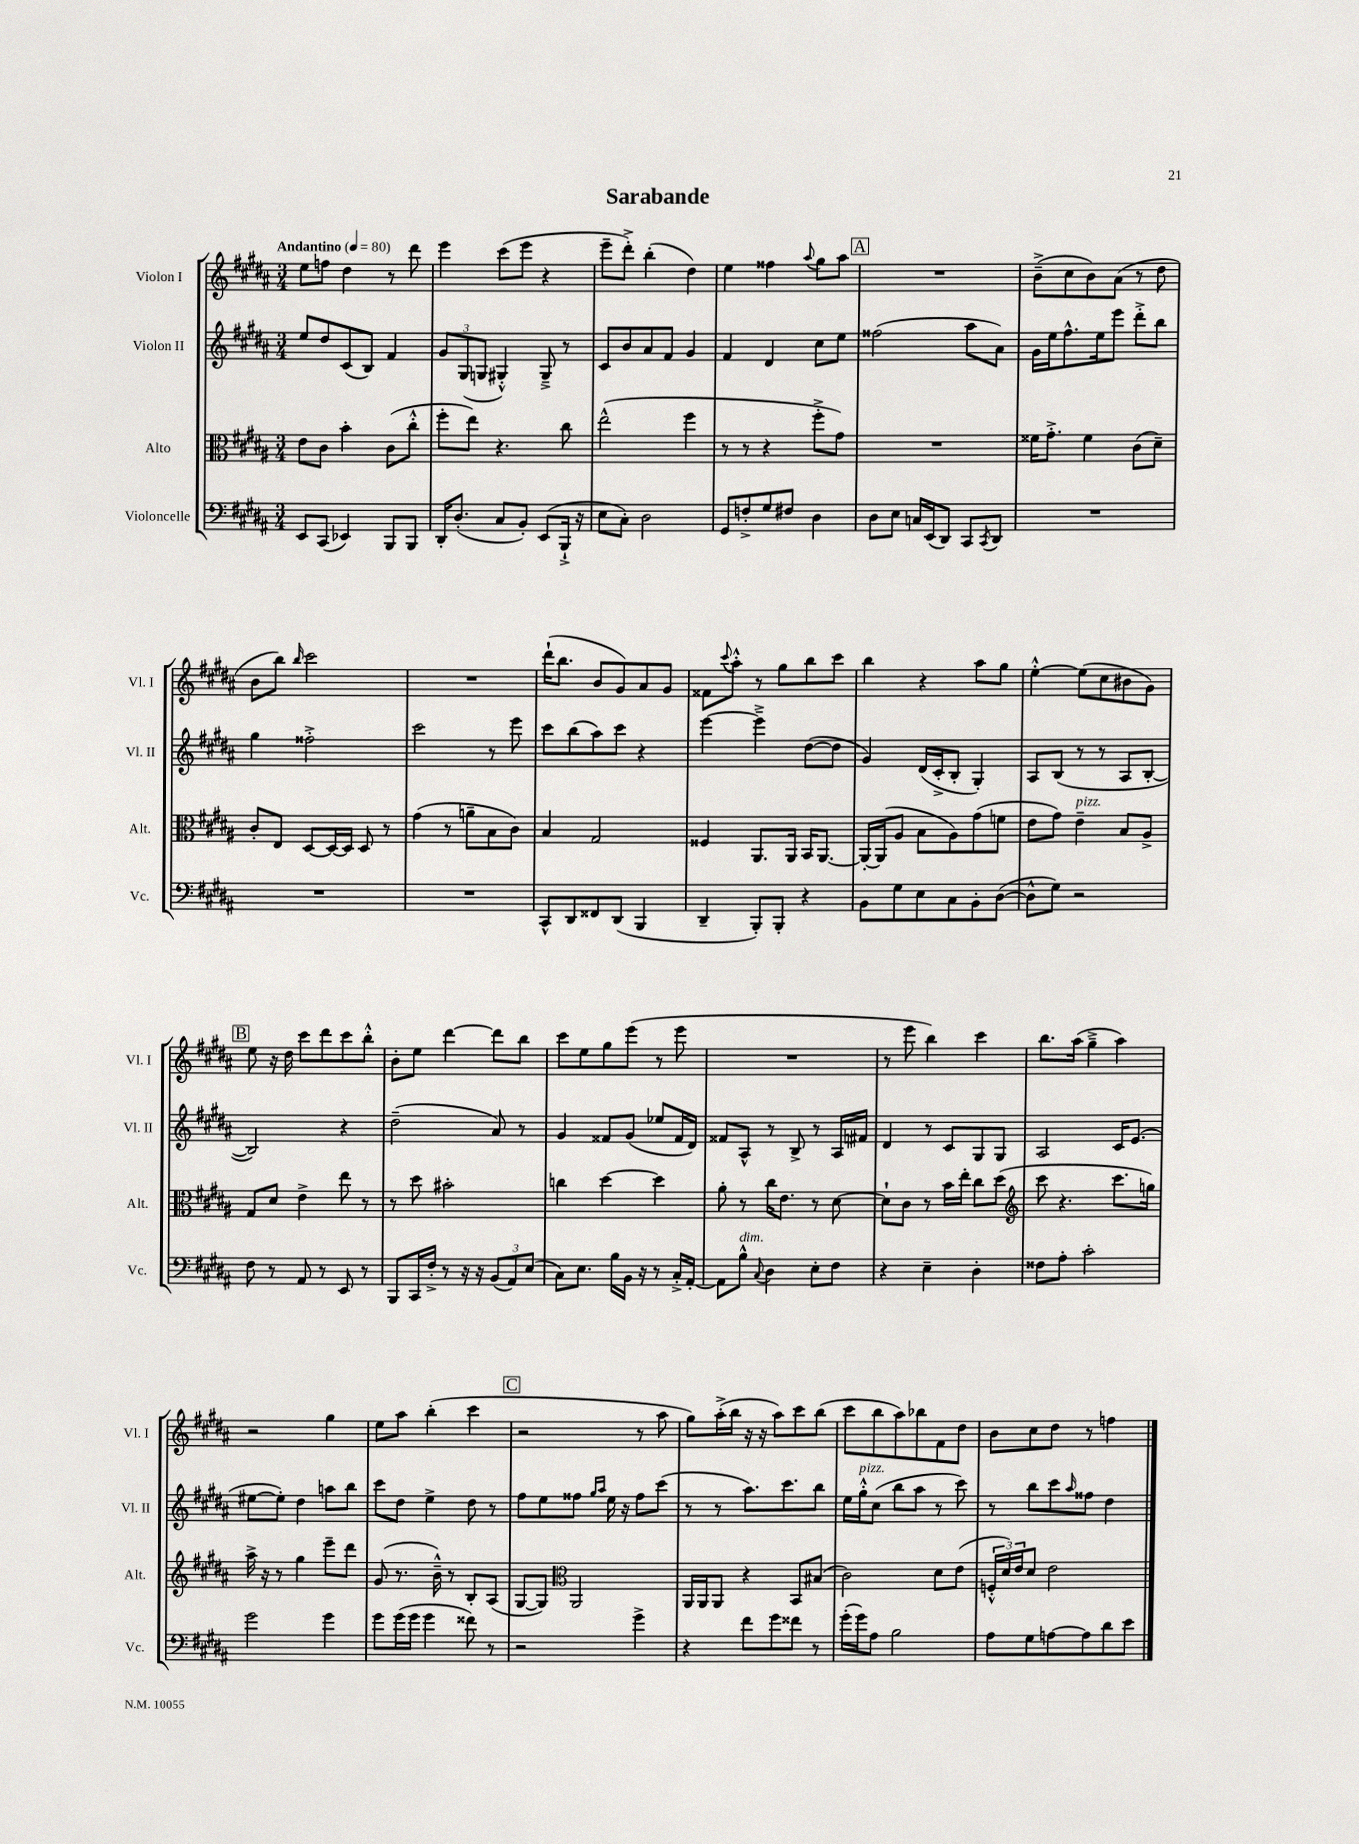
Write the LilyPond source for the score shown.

\header { title = "Sarabande" }
<<
\new StaffGroup <<
\new Staff = "s0" \with { instrumentName = "Violon I" shortInstrumentName = "Vl. I" } {
    \clef treble \key b \major \numericTimeSignature \time 3/4 \tempo "Andantino" 4 = 80
    e''8 f''8 dis''4 r8 dis'''8 |
    e'''4 cis'''8( e'''8 r4 |
    e'''8-- dis'''8-.->) b''4-.( dis''4) |
    e''4 fisis''4 \appoggiatura { ais''8 } gis''8 ais''8 |
    \mark \markup { \box "A" } R2. |
    b'8--->( cis''8 b'8) ais'8( r8 dis''8 |
    b'8 b''8) \grace { b''16 } cis'''2 |
    R2. |
    dis'''16-!( b''8. b'8 gis'8) ais'8 gis'8 |
    fisis'8 \appoggiatura { cis'''8 } ais''8-.-^ r8 gis''8 b''8 cis'''8 |
    b''4 r4 ais''8 gis''8 |
    e''4~-.-^ e''8( cis''8 bis'8 gis'8) |
    \mark \markup { \box "B" } e''8 r16 dis''16 cis'''8 dis'''8 cis'''8 b''8-.-^ |
    b'8-. e''8 dis'''4~ dis'''8 b''8 |
    cis'''8 e''8 gis''8 e'''8( r8 e'''8 |
    R2. |
    r8 e'''8 b''4) cis'''4 |
    b''8. ais''16( gis''4---> ais''4) |
    r2 gis''4 |
    e''8 ais''8 b''4-.( cis'''4 |
    \mark \markup { \box "C" } r2 r8 ais''8 |
    gis''8) ais''16-.->( b''16 r16 r16 ais''8) cis'''8 b''8( |
    cis'''8 b''8 ais''8) bes''8 fis'8 dis''8 |
    b'8 cis''8 dis''8 r8 f''4 \bar "|." |
}
\new Staff = "s1" \with { instrumentName = "Violon II" shortInstrumentName = "Vl. II" } {
    \clef treble \key b \major \numericTimeSignature \time 3/4
    e''8 dis''8 cis'8( b8) fis'4 |
    \tuplet 3/2 { gis'8 gis8( g8 } gis4-.-^) gis8---> r8 |
    cis'8 b'8 ais'8 fis'8 gis'4 |
    fis'4 dis'4 cis''8 e''8 |
    \mark \markup { \box "A" } fisis''2( ais''8 ais'8) |
    gis'16 e''16 fis''8.-^ e''16 e'''8 dis'''8-.-> b''8 |
    gis''4 fisis''2-.-> |
    cis'''2 r8 e'''8 |
    cis'''8 b''8( ais''8) cis'''8 r4 |
    e'''4~ e'''4---> dis''8~( dis''8 |
    gis'4) dis'16( cis'16-.-> b8-. gis4-.) |
    ais8 b8( r8 r8 ais8 b8~-. |
    \mark \markup { \box "B" } b2) r4 |
    dis''2--( ais'8) r8 |
    gis'4 fisis'8 gis'8( ees''8 fisis'16 dis'16) |
    fisis'8 ais8-^ r8 b8-> r8 ais16 fis'16 |
    dis'4 r8 cis'8 gis8 gis8 |
    ais2 cis'16 e'8.( |
    eis''8~ eis''8-.) dis''4 a''8 b''8 |
    cis'''8 dis''8 e''4-> dis''8 r8 |
    \mark \markup { \box "C" } fis''8 e''8 fisis''8 \grace { gis''16 ais''16 } e''16 r16 fisis''8 cis'''8( |
    r8 r8 ais''8.) cis'''8. b''8 |
    e''16 gis''16-.-^^\markup { \italic "pizz." } cis''8( b''8 ais''8 r8 cis'''8) |
    r8 b''8 cis'''8 \grace { ais''16 } fisis''8 dis''4 \bar "|." |
}
\new Staff = "s2" \with { instrumentName = "Alto" shortInstrumentName = "Alt." } {
    \clef alto \key b \major \numericTimeSignature \time 3/4
    e'8 cis'8 b'4-. cis'8( cis''8-.-^ |
    fis''8-. e''8) r4. cis''8 |
    e''2-^( fis''4 |
    r8 r8 r4 fis''8-.-> gis'8) |
    \mark \markup { \box "A" } R2. |
    fisis'16 gis'8.-.-> fisis'4 cis'8( dis'8--) |
    cis'8-. e8 dis8~ dis16~ dis16 dis8 r8 |
    gis'4( r8 a'8-- b8 cis'8) |
    b4 gis2 |
    fisis4 ais,8. ais,16 b,16 ais,8.~ |
    ais,16~-. ais,16( ais8 b8 ais8) gis'8( f'8 |
    e'8 gis'8) e'4--^\markup { \italic "pizz." } b8 ais8-> |
    \mark \markup { \box "B" } gis8 dis'8 e'4-> e''8 r8 |
    r8 dis''8 bis'2-. |
    c''4 dis''4~ dis''4 |
    ais'8-. r8 cis''16 e'8. r8 dis'8~ |
    dis'8-! cis'8 r8 b'16 e''16-. cis''8 dis''8( |
    \clef treble cis'''8 r4. cis'''8. g''16) |
    ais''16-> r16 r8 gis''4 e'''8-- dis'''8 |
    gis'8( r8. b'16---^) r8 b8-. ais8( |
    \mark \markup { \box "C" } gis8~ gis8) \clef alto ais,2 |
    ais,16 ais,16 ais,8 r4 b,8 bis8( |
    cis'2) dis'8 e'8( |
    \tuplet 3/2 { f16-.-^ dis'16) e'16 } dis'8 e'2 \bar "|." |
}
\new Staff = "s3" \with { instrumentName = "Violoncelle" shortInstrumentName = "Vc." } {
    \clef bass \key b \major \numericTimeSignature \time 3/4
    e,8 cis,8( ees,4) b,,8 b,,8 |
    dis,16-. dis8.-.( cis8 b,8-.) e,8( b,,16-!-> r16 |
    e8 cis8-.) dis2 |
    gis,8 f8-.-> gis8 fis8 dis4 |
    \mark \markup { \box "A" } dis8 e8 c16 e,16( dis,8) cis,8 \acciaccatura { cis,8 } dis,8 |
    R2. |
    R2. |
    R2. |
    cis,8-^ dis,8 fisis,8 dis,8( b,,4 |
    dis,4-- b,,8-.) b,,8-. r4 |
    b,8 gis8 e8 cis8 b,8-. dis8~( |
    dis8-^ gis8) r2 |
    \mark \markup { \box "B" } fis8 r8 ais,8 r8 e,8 r8 |
    b,,8 cis,16 fis16-.-> r8 r16 r16 \tuplet 3/2 { b,8( ais,8) e8( } |
    cis8) e8. b16 b,16 r16 r8 cis16-.-> ais,16~-. |
    ais,8 b8-^^\markup { \italic "dim." } \appoggiatura { cis8 } dis4 e8-. fis8 |
    r4 e4-- dis4-. |
    fisis8 ais8-. cis'2-. |
    gis'2 gis'4 |
    gis'8 gis'16( gis'16 gis'4 fisis'8) r8 |
    \mark \markup { \box "C" } r2 gis'4-> |
    r4 fis'8 gis'8 fisis'8 r8 |
    gis'16-.( gis'16) ais8 b2 |
    ais8 gis8 a8~ a8 dis'8 e'8 \bar "|." |
}
>>
>>
\layout { \context { \Score \remove "Bar_number_engraver" } }
